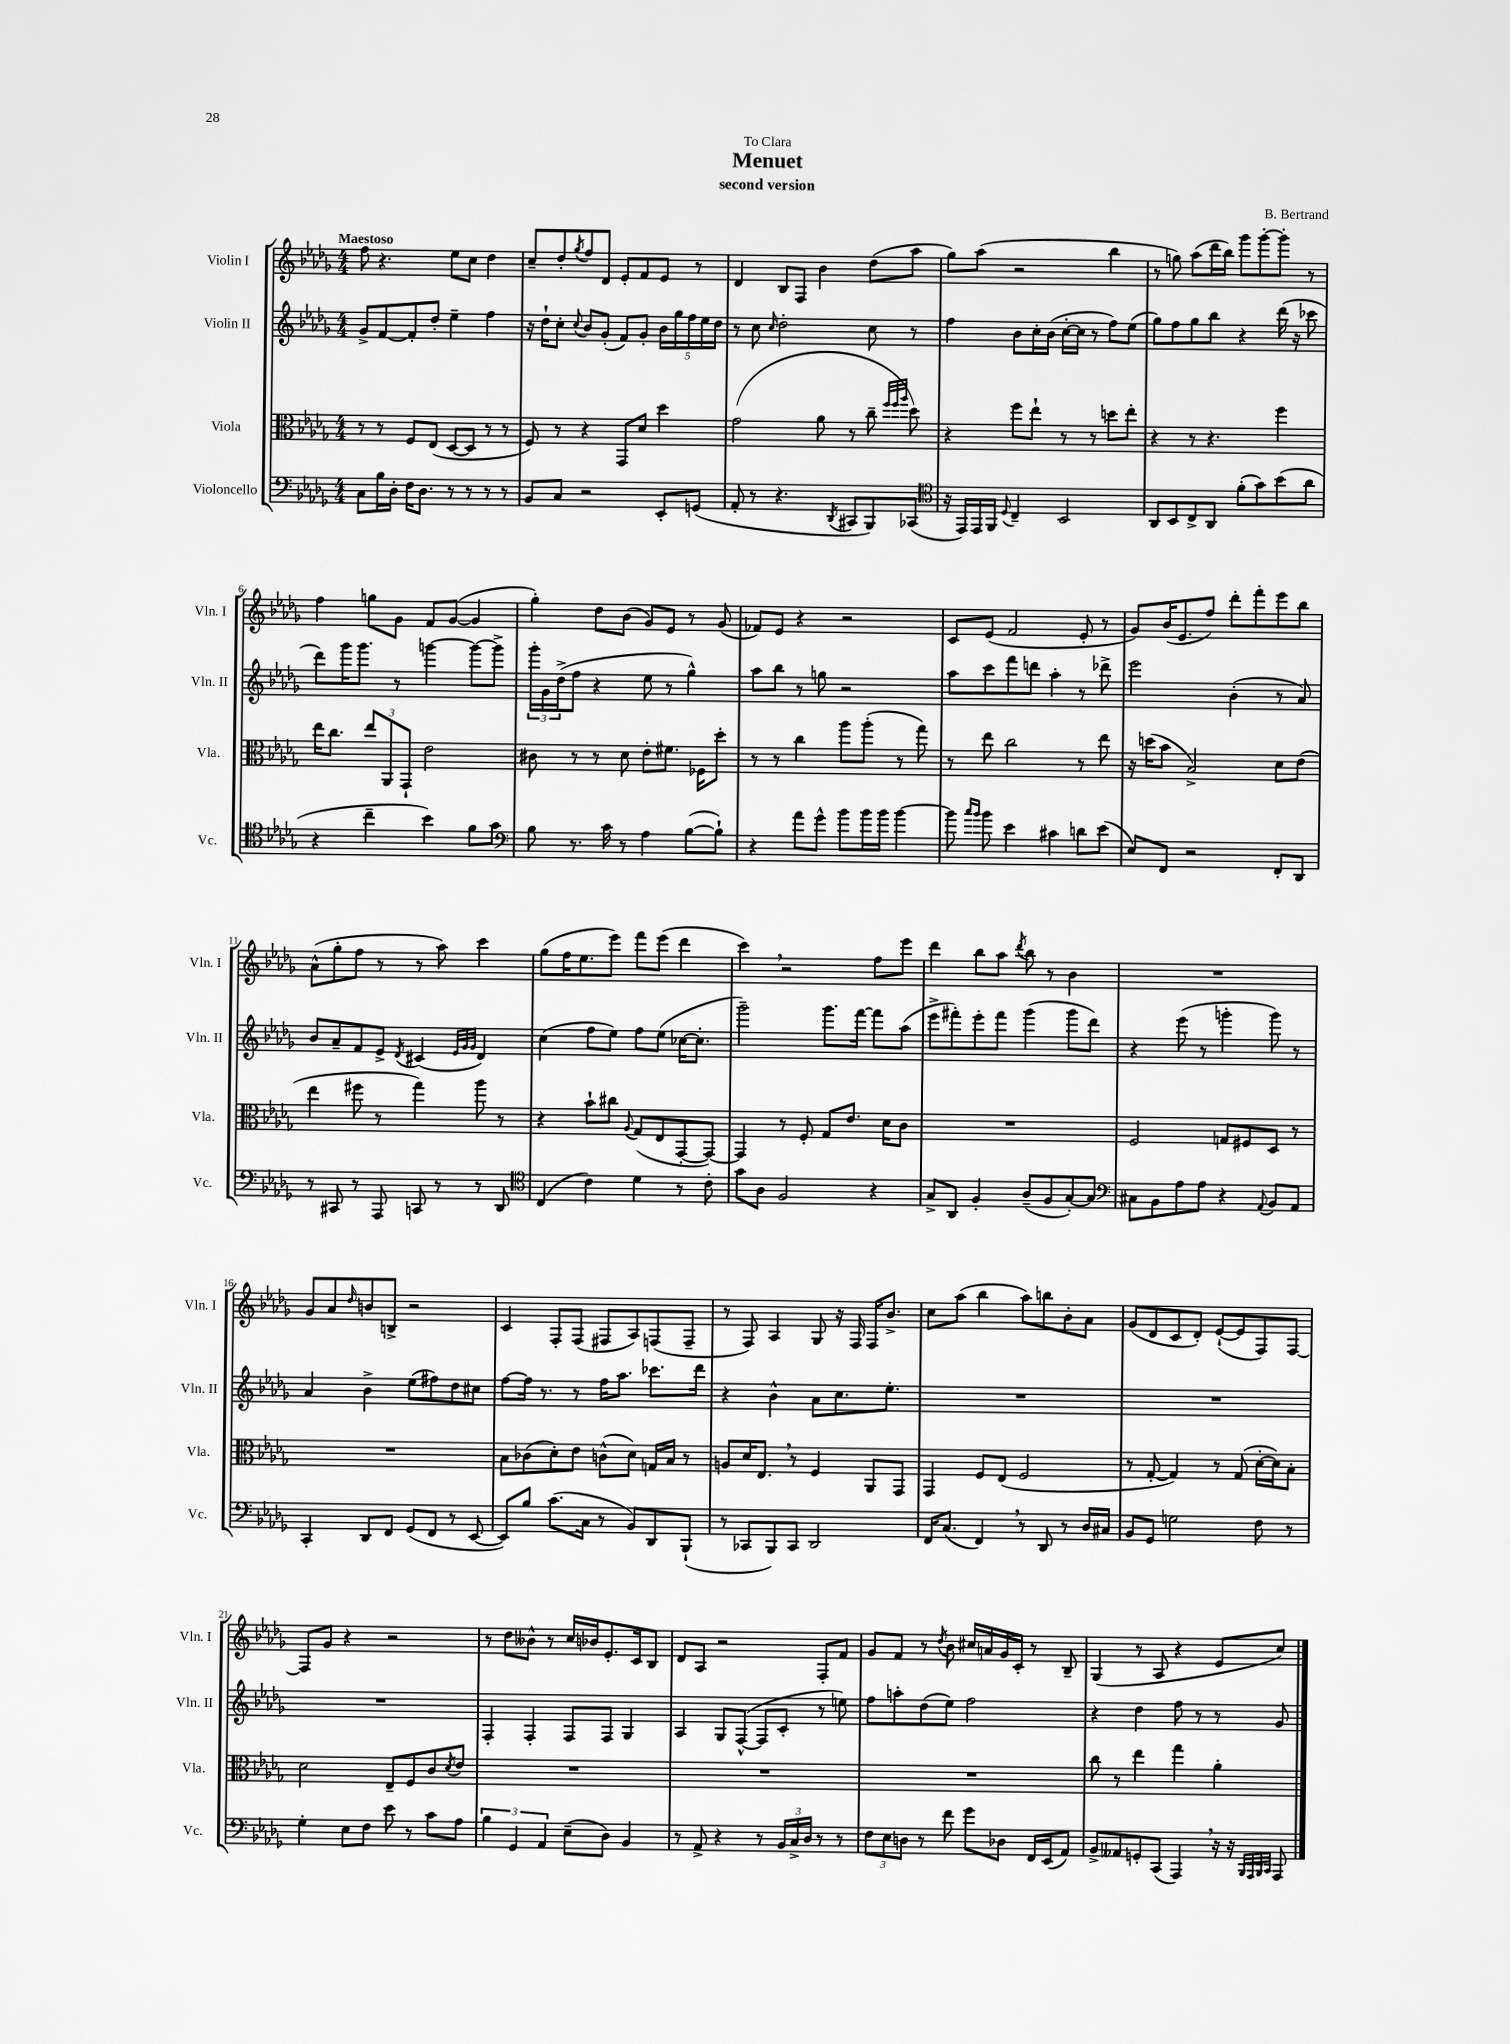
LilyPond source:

\header { title = "Menuet" composer = "B. Bertrand" subtitle = "second version" dedication = "To Clara" }
<<
\new StaffGroup <<
\new Staff = "s0" \with { instrumentName = "Violin I" shortInstrumentName = "Vln. I" } {
    \clef treble \key des \major \numericTimeSignature \time 4/4 \tempo "Maestoso"
    f''8 r4. ees''8 c''8 des''4 |
    c''8-- des''8-. \acciaccatura { ges''8 } f''8 des'8 ees'8-. f'8 ees'8 r8 |
    des'4 bes8 f8 bes'4 des''8( aes''8 |
    ges''8) aes''8( r2 bes''4 |
    r8 g''8) aes''8( des'''16 bes''16) ges'''8 ges'''8~-. ges'''8-. r8 |
    f''4 g''8 ges'8 f'8 ges'8~( ges'4 |
    ges''4-.) des''8 bes'8( ges'8) ees'8 r8 ges'8( |
    fes'8) ees'8 r4 r2 |
    c'8 ees'8( f'2 ees'8-. r8 |
    ges'8) bes'16( ees'8. f''8) des'''8-. f'''8-. ees'''8 bes''8 |
    aes'8-^( ges''8-. f''8 r8 r8 aes''8) c'''4 |
    ges''8( f''16 ees''8. ees'''8) f'''8 ees'''8( des'''4 |
    c'''4) \breathe r2 f''8 ees'''8 |
    des'''4 bes''8 aes''8 \acciaccatura { des'''8 } bes''8 r8 bes'4 |
    R1 |
    ges'8 aes'8 \grace { des''16 } b'8 b8-> r2 |
    c'4 f8-. f8( fis8 aes8) f8( f8-- |
    r8 f8) aes4 ges8 r16 f16 f16 bes'8.-> |
    c''8 aes''8( bes''4 aes''8) b''8 bes'8-. aes'8 |
    ges'8( des'8 c'8 des'8-.) ees'8~-!( ees'8 f8) f8~ |
    f8 ges'8 r4 r2 |
    r8 des''8 beses'8-^ r8 c''16 bes'16 ees'8.-. c'16 bes8 |
    des'8 aes8 r2 f8-. f'8 |
    ges'8 f'8 r8 \acciaccatura { des''8 } bes'8 cis''16 a'16 ges'16 c'16-. r8 bes8-- |
    ges4( r8 aes8 r4 ees'8 c''8) \bar "|." |
}
\new Staff = "s1" \with { instrumentName = "Violin II" shortInstrumentName = "Vln. II" } {
    \clef treble \key des \major \numericTimeSignature \time 4/4
    ges'8-> f'8~ f'8-. des''8-. ees''4-- f''4 |
    r16 des''16-! c''8-. \appoggiatura { c''8 } bes'8 ges'8-.( f'8) ges'8-. \tuplet 5/4 { bes'16 ges''16 f''16 ees''16 des''16 } |
    r8 c''8 \grace { c''16 } des''2-. c''8 r8 |
    f''4 bes'8 c''16-. bes'16( c''16~-. c''16 r8 f''8) ees''8( |
    ges''8) f''8 ges''8 bes''8 r4 des'''16( r16 ces'''8 |
    des'''8) ges'''16 ges'''8. r8 g'''4~ g'''8~ g'''8-> |
    \tuplet 3/2 { ges'''16-. ges'16 des''16->( } f''8 r4 ees''8 r8 ges''4-^) |
    aes''8 bes''8 r8 g''8 r2 |
    aes''8 c'''8 f'''8 d'''8 aes''4-. r8 des'''8-> |
    ees'''2 bes'4-.( r8 aes'8) |
    bes'8 aes'8-- f'8 ees'8-> \acciaccatura { des'8 } cis'4( \grace { ees'32 ges'32 ges'32 } des'4) |
    c''4( f''8 ees''8) f''8 ees''8( ces''16~ ces''8.-. |
    ges'''2--) ges'''8. f'''16~ f'''8 aes''8( |
    ees'''8-> fis'''8-.) ees'''8-. fis'''8 ges'''4( ges'''8 des'''8) |
    r4 ees'''8( r8 g'''4-. g'''8) r8 |
    aes'4 bes'4-> ees''8( fis''8) des''8 cis''8 |
    f''8~ f''16 r8. r8 f''16 aes''8. ces'''8. des'''16 |
    r4 bes'4-^ aes'8 c''8. ees''8.-. |
    R1 |
    R1 |
    R1 |
    f4-. f4-. f8 f8 ges4 |
    aes4 ges8 f8~-^( f8 c'8-. r8 e''8) |
    f''8 a''8-. des''8( ees''8) f''2 |
    r4 des''4 f''8 r8 r8 ges'8 \bar "|." |
}
\new Staff = "s2" \with { instrumentName = "Viola" shortInstrumentName = "Vla." } {
    \clef alto \key des \major \numericTimeSignature \time 4/4
    r8 r8 f8 ees8( des8~ des8 r8 r8 |
    f8) r8 r4 ges,8 des'8 des''4 |
    ges'2( aes'8 r8 c''8-- \grace { f''32 f''32 aes''32 } des''8) |
    r4 f''8 ees''8-! r8 r8 d''8 ees''8-. |
    r4 r8 r4. f''4 |
    ees''16 c''8. \tuplet 3/2 { ees''8 aes,8 ges,8-! } ees'2 |
    cis'8 r8 r8 des'8 ees'8-. fis'8. fes16 des''8-. |
    r8 r8 c''4 aes''8 aes''8-.( r8 ges''8) |
    r8 ees''8 c''2 r8 ees''8 |
    r16 d''16( bes'8 bes2->) des'8 ees'8( |
    ees''4 fis''8 r8 ges''4) aes''8 r8 |
    r4 bes'8-! cis''8 \appoggiatura { aes8 } ges8( ees8 ges,8~-. ges,8~) |
    ges,4 r8 f8-. ges8 ees'8. des'16 c'8 |
    R1 |
    f2 g8 fis8 des8 r8 |
    R1 |
    bes8 ces'8( des'8-.) ees'8 c'8-^( des'8) g16 bes16 r8 |
    a8 des'16 ees8. \breathe r8 f4 aes,8 ges,8 |
    ges,4 f8 ees8( f2 |
    r8 ges8~-. ges4) r8 ges8( des'16~-. des'16) bes8-. |
    des'2 ees8-- f8 c'8 \acciaccatura { des'8 } ees'8 |
    R1 |
    R1 |
    R1 |
    c''8 r8 ees''4 ges''4 aes'4-. \bar "|." |
}
\new Staff = "s3" \with { instrumentName = "Violoncello" shortInstrumentName = "Vc." } {
    \clef bass \key des \major \numericTimeSignature \time 4/4
    c8 bes16 des16-. f16 des8. r8 r8 r8 r8 |
    bes,8 c8 r2 ees,8-. g,8( |
    aes,8-. r8 r4. \acciaccatura { des,8 } cis,8 bes,,8) ces,8( |
    \clef tenor r16 ees,16) ees,16 f,16 \appoggiatura { des8 } c4-- bes,2 |
    aes,8 bes,8 c8-> aes,8 f'8-.( ges'8) bes'8( aes'8 |
    r4 c''4-- bes'4) f'8 ges'8 |
    \clef bass bes8 r8. c'16 r8 aes4 bes8~( bes8-!) |
    r4 aes'8 ges'8-^ bes'8 bes'16 bes'16 bes'4~ |
    bes'8 \grace { c''16 bes'16 } bes'8 ees'4 cis'4 d'8 ees'8( |
    ees8) f,8 r2 f,8-. des,8 |
    r8 cis,8 r8 aes,,8 c,8 r8 r8 des,8 |
    \clef tenor c4( c'4) des'4 r8 c'8-. |
    ges'8 aes8 f2 r4 |
    ges8-> aes,8 f4-. aes8--( f8 ges8~-.) ges8 |
    \clef bass cis8 bes,8 aes8 aes8 r4 \appoggiatura { aes,8 } bes,8 aes,8 |
    c,4-. des,8 f,8 ges,8( f,8 r8 ees,8~ |
    ees,8) bes8 c'8.( c16 r8 bes,8) des,8 bes,,8-!( |
    r8 ces,8 bes,,8) ces,8 des,2 |
    f,16 c8.( f,4) \breathe r8 des,8 r8 des16 cis16 |
    bes,8 ges,8 g2 f8 r8 |
    ges4-. ees8 f8 ees'8 r8 c'8 aes8 |
    \tuplet 3/2 { bes4 ges,4 aes,4 } ees8--( des8) bes,4 |
    r8 aes,8-> r4 r8 \tuplet 3/2 { bes,16 c16-> des16 } r8 r8 |
    \tuplet 3/2 { f8 ees8 d8 } r8 f'8 ges'8 des8 f,16 ees,16( aes,8) |
    bes,8-> aeses,8 g,8-. c,8( aes,,4) \breathe r16 r16 \grace { bes,,32 aes,,32 bes,,32 c,32 } aes,,8 \bar "|." |
}
>>
>>
